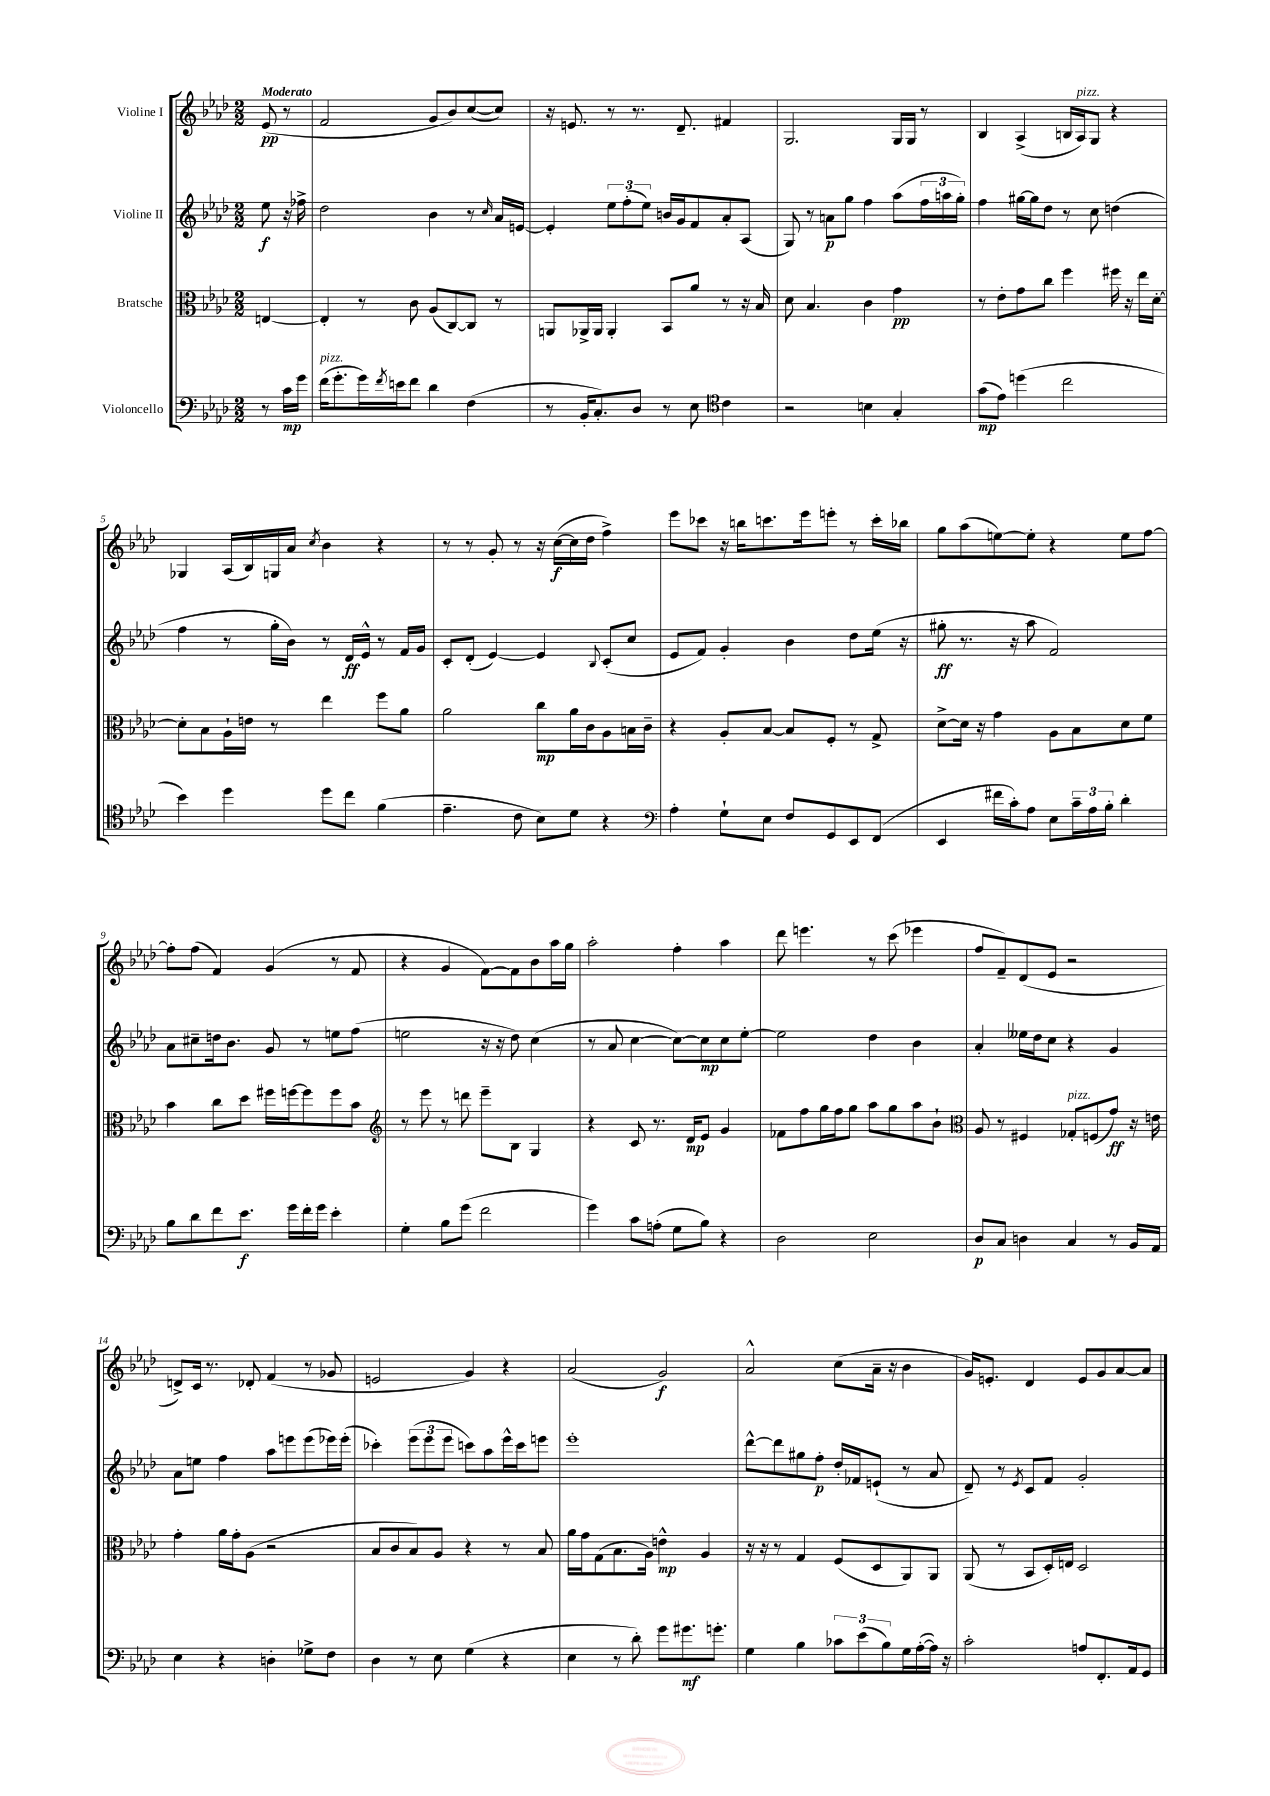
<<
\new StaffGroup <<
\new Staff = "s0" \with { instrumentName = "Violine I" } {
    \clef treble \key aes \major \numericTimeSignature \time 2/2 \partial 4 \tempo "Moderato"
    ees'8\pp( r8 |
    f'2 g'8 bes'8) c''8~( c''8) |
    r16 e'8. r8 r8. des'8.-- fis'4 |
    g2. g16 g16 r8 |
    bes4 aes4->( b16 aes16^\markup { \italic "pizz." }) g8 r4 |
    ges4 aes16( bes16) g16 aes'16 \acciaccatura { c''8 } bes'4 r4 |
    r8 r8 g'8-. r8 r16 c''16~\f( c''16 des''16 f''4->) |
    ees'''8 ces'''8 r16 b''16 c'''8. ees'''16 e'''8-. r8 c'''16-. bes''16 |
    g''8 aes''8( e''8~) e''8-. r4 e''8 f''8~ |
    f''8-. f''8( f'4) g'4( r8 f'8 |
    r4 g'4 f'8~) f'8 bes'8 aes''16 g''16 |
    aes''2-. f''4-. aes''4 |
    des'''8 e'''4. r8 c'''8( ees'''4 |
    f''8 f'8--) des'8( ees'8 r2 |
    d'8->) c'16 r8. des'8-. f'4( r8 ges'8 |
    e'2 g'4) r4 |
    aes'2( g'2\f) |
    aes'2-^ c''8( aes'16-- r16 bes'4 |
    g'16) e'8.-. des'4 e'8 g'8 aes'8~ aes'8 \bar "|." |
}
\new Staff = "s1" \with { instrumentName = "Violine II" } {
    \clef treble \key aes \major \numericTimeSignature \time 2/2 \partial 4
    ees''8\f r16 fes''16-> |
    des''2 bes'4 r8 \grace { c''16 } aes'16 e'16~ |
    e'4-. \tuplet 3/2 { ees''8 f''8-.( ees''8) } b'16 g'16 f'8 aes'8-. aes8( |
    g8) r8 a'8\p g''8 f''4 aes''8( \tuplet 3/2 { f''16 a''16 g''16-.) } |
    f''4 gis''16~ gis''16 des''8 r8 c''8 d''4( |
    f''4 r8 g''16-. bes'16) r8 des'16\ff ees'16-^ r8 f'16 g'16 |
    c'8-. des'8-.( ees'4~) ees'4 \appoggiatura { bes8 } c'8-.( c''8 |
    ees'8 f'8) g'4-. bes'4 des''8 ees''16( r16 |
    gis''8-.\ff r8. r16 aes''8 f'2) |
    aes'8 cis''8-- d''16 bes'8. g'8 r8 e''8 f''8( |
    e''2 r16 r16 des''8) c''4( |
    r8 aes'8 c''4~ c''8~) c''8\mp c''8 ees''8~-. |
    ees''2 des''4 bes'4 |
    aes'4-. eeses''16 des''16 c''8 r4 g'4 |
    aes'8 e''8 f''4 aes''8 e'''8 e'''8( ees'''16) ees'''16-.( |
    ces'''4-.) \tuplet 3/2 { ees'''8( ees'''8 ees'''8 } c'''8) aes''8 ees'''16-^ c'''16 e'''8 |
    ees'''1-. |
    des'''8~-^ des'''8 gis''8 f''8-.\p des''16-. fes'16 e'8-!( r8 aes'8 |
    des'8--) r8 \acciaccatura { ees'8 } c'8 f'8 g'2-. \bar "|." |
}
\new Staff = "s2" \with { instrumentName = "Bratsche" } {
    \clef alto \key aes \major \numericTimeSignature \time 2/2 \partial 4
    e4~ |
    e4-. r8 c'8 aes8( c8~) c8 r8 |
    a,8 aes,16-> aes,16 aes,4-. bes,8 aes'8 r8 r16 bes16 |
    des'8 bes4. c'4 g'4\pp |
    r8 ees'8-. g'8 c''8 f''4 fis''16 r16 ees''16 des'16~-. |
    des'8-. bes8 aes16-! e'16 r8 ees''4 f''8 aes'8 |
    aes'2 c''8\mp aes'16 c'16 aes8 b16 c'16-- |
    r4 aes8-. bes8~ bes8 f8-. r8 g8-> |
    des'8~-> des'16 r16 g'4 aes8 bes8 des'8 f'8 |
    bes'4 c''8 des''8 fis''16 f''16~ f''8 f''8 bes'8 |
    \clef treble r8 ees'''8 r8 d'''8 ees'''8-- bes8 g4 |
    r4 c'8 r8. des'16\mp ees'8 g'4 |
    fes'8 f''8 g''16 f''16 g''8 aes''8 g''8 aes''8 bes'8-! |
    \clef alto aes8 r8 fis4 ges8-.^\markup { \italic "pizz." } f8( g'8\ff) r16 e'16 |
    g'4-. aes'16 g'16-. aes8( r2 |
    bes8 c'8 bes8) aes8 r4 r8 bes8 |
    aes'16 g'16 g8( bes8. aes16) e'4-^\mp aes4 |
    r16 r16 r8 g4 f8( des8 aes,8) aes,8 |
    aes,8( r8 bes,8 des16-.) e16 des2 \bar "|." |
}
\new Staff = "s3" \with { instrumentName = "Violoncello" } {
    \clef bass \key aes \major \numericTimeSignature \time 2/2 \partial 4
    r8 c'16\mp g'16 |
    f'16^\markup { \italic "pizz." }( g'8.-. g'16) \acciaccatura { f'8 } e'16 f'8 des'4 f4( |
    r8 bes,16-. c8.-.) des8 r8 ees8 \clef tenor c'4 |
    r2 b4 g4-. |
    g'8\mp( ees'8) d''4( c''2 |
    bes'4) des''4 des''8 c''8 f'4( |
    ees'4.-- c'8 bes8) des'8 r4 |
    \clef bass aes4-. g8-! ees8 f8 g,8 ees,8 f,8( |
    ees,4 fis'16 c'16-.) aes8 ees8 \tuplet 3/2 { c'16-- aes16 bes16-. } des'4-. |
    bes8 des'8 f'8 ees'8.\f g'16 f'16-. g'16 ees'4-. |
    g4-. bes8 g'8( f'2 |
    g'4) c'8 a8-.( g8 bes8) r4 |
    des2 ees2 |
    des8\p c8 d4 c4 r8 bes,16 aes,16 |
    ees4 r4 d4-. ges8-> f8 |
    des4 r8 ees8 g4( r4 |
    ees4 r8 des'8-.) g'8 gis'8.\mf g'8.-. |
    g4 bes4 \tuplet 3/2 { ces'8 ees'8( bes8) } g16 aes16~-.( aes16) r16 |
    c'2-. a8 f,8.-. aes,16 g,8 \bar "|." |
}
>>
>>
